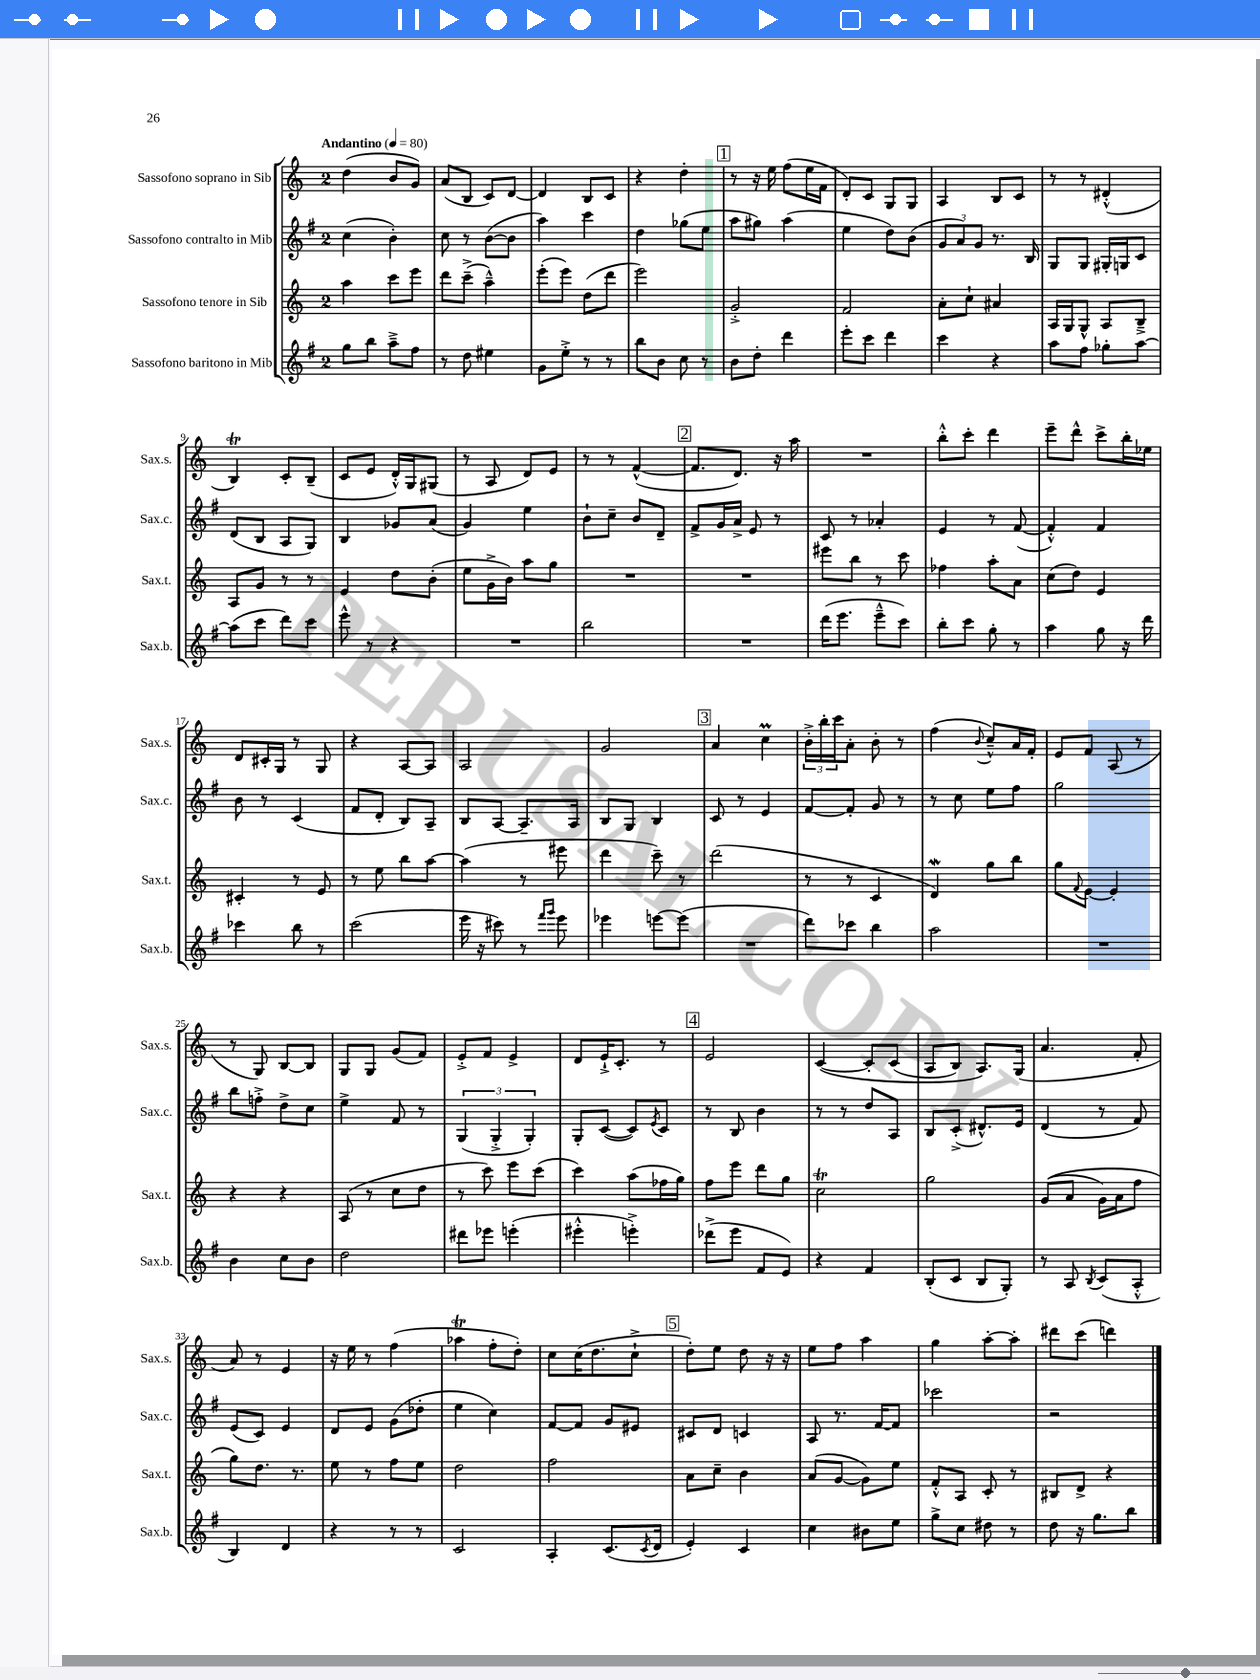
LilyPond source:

<<
\new StaffGroup <<
\new Staff = "s0" \with { instrumentName = "Sassofono soprano in Sib" shortInstrumentName = "Sax.s." } {
    \clef treble \key c \major \once \override Staff.TimeSignature.style = #'single-digit \time 2/4 \tempo "Andantino" 4 = 80
    d''4( b'8 g'8) |
    a'8( b8 c'8) d'8~ |
    d'4 b8 c'8 |
    r4 d''4-. |
    \mark \markup { \box "1" } r8 r16 e''16 f''8( e''16 f'16 |
    d'8-.) c'8 g8 g8 |
    a4 b8 c'8 |
    r8 r8 dis'4-.-^( |
    b4\trill) c'8-. b8--( |
    c'8 e'8 d'16-.-^) g16 gis8( |
    r8 a8 d'8) e'8 |
    r8 r8 f'4~-^( |
    \mark \markup { \box "2" } f'8. d'8.) r16 a''16 |
    R2 |
    b''8-.-^ c'''8-. d'''4 |
    e'''8-- d'''8-^ c'''8-> b''16-. ees''16 |
    d'8 cis'16-. g16 r8 g8 |
    r4 a8~ a8 |
    a2 |
    g'2 |
    \mark \markup { \box "3" } a'4 c''4\prall |
    \tuplet 3/2 { b'16-.-> b''16-. c'''16 } a'8-. b'8-. r8 |
    f''4( \appoggiatura { b'8 } c''8---^) a'16 f'16-. |
    e'8 f'8 a8( r8 |
    r8 g8) b8~ b8 |
    g8 g8 g'8( f'8) |
    e'8-.-> f'8 e'4-> |
    d'8 e'16-!-> c'8.-. r8 |
    \mark \markup { \box "4" } e'2 |
    c'4~\( c'8-. c'8( |
    a8 b8) a8.\) g16( |
    a'4. f'8-. |
    a'8) r8 e'4 |
    r16 e''16 r8 f''4( |
    aes''4\trill f''8-. d''8-.) |
    c''8 c''16( d''8. c''8-!-> |
    \mark \markup { \box "5" } d''8-.) e''8 d''8 r16 r16 |
    e''8 f''8 a''4 |
    g''4 a''8~-. a''8-. |
    dis'''8 c'''8( d'''4) \bar "|." |
}
\new Staff = "s1" \with { instrumentName = "Sassofono contralto in Mib" shortInstrumentName = "Sax.c." } {
    \clef treble \key g \major \once \override Staff.TimeSignature.style = #'single-digit \time 2/4
    c''4( b'4-.) |
    c''8 r8 b'8~( b'8 |
    a''4) c'''4 |
    d''4 ges''8( e''8 |
    \mark \markup { \box "1" } a''8 gis''8) a''4( |
    e''4 d''8) b'8( |
    \tuplet 3/2 { g'8 a'8) g'8 } r8. b16 |
    g8 g8 gis16-. g16 c'8 |
    d'8( b8 a8 g8) |
    b4 ges'8 a'8( |
    g'4) e''4 |
    b'8-! c''8-- b'8 d'8-- |
    \mark \markup { \box "2" } fis'8-> g'16 a'16-> e'8 r8 |
    c'8 r8 aes'4-. |
    e'4 r8 fis'8~( |
    fis'4-.-^) fis'4 |
    b'8 r8 c'4( |
    fis'8 d'8-. b8) a8-- |
    b8 a8~ a8.-- a16 |
    b8 g8 b4 |
    \mark \markup { \box "3" } c'8 r8 e'4 |
    fis'8~ fis'8-. g'8 r8 |
    r8 c''8 e''8 fis''8 |
    g''2 |
    b''8 f''8-.-> d''8-> c''8 |
    e''4-> fis'8 r8 |
    \tuplet 3/2 { g4( g4-.-> g4-.) } |
    g8-. c'8~( c'8) \acciaccatura { e'8 } c'8 |
    \mark \markup { \box "4" } r8 b8 b'4 |
    r8 r8 d''8 a8 |
    b8 c'8-.->( dis'8.-^) e'16 |
    d'4( r8 fis'8) |
    e'8( c'8) e'4 |
    d'8 e'8 g'8( des''8-. |
    e''4 c''4) |
    fis'8~ fis'8 g'8 eis'8 |
    \mark \markup { \box "5" } cis'8 d'8 c'4 |
    a8 r8. fis'16~ fis'8 |
    ces'''2 |
    r2 \bar "|." |
}
\new Staff = "s2" \with { instrumentName = "Sassofono tenore in Sib" shortInstrumentName = "Sax.t." } {
    \clef treble \key c \major \once \override Staff.TimeSignature.style = #'single-digit \time 2/4
    a''4 c'''8 e'''8 |
    d'''8 c'''8--->( a''4---^) |
    e'''8-.( e'''8) d''8( d'''8 |
    e'''2) |
    \mark \markup { \box "1" } g'2-.-> |
    f'2 |
    a'8-. c''8-! ais'4 |
    a16 g16 g8-^ a8 b8---> |
    a8 g'8 r8 r8 |
    e'4 d''8 b'8-.( |
    e''8 g'16-> b'16) a''8 g''8 |
    R2 |
    \mark \markup { \box "2" } R2 |
    eis'''8 b''8 r8 c'''8 |
    fes''4 a''8-. a'8 |
    c''8( d''8) e'4 |
    cis'4-. r8 e'8 |
    r8 e''8 b''8 a''8~ |
    a''4( r8 eis'''8 |
    d'''4 c'''8--) r8 |
    \mark \markup { \box "3" } d'''2( |
    r8 r8 c'4 |
    d'4\mordent) g''8 b''8 |
    g''8 \appoggiatura { f'8 } e'8~ e'4-. |
    r4 r4 |
    a8( r8 c''8 d''8 |
    r8 c'''8) e'''8 c'''8( |
    c'''4) a''8( fes''16 g''16) |
    \mark \markup { \box "4" } f''8 e'''8 d'''8 g''8 |
    c''2\trill |
    g''2 |
    g'8(\( a'8 g'16) a'16 f''8 |
    g''8\) d''8. r8. |
    e''8 r8 f''8 e''8 |
    d''2 |
    f''2 |
    \mark \markup { \box "5" } a'8 c''8-- b'4 |
    a'8( g'8~ g'8) e''8 |
    f'8-.-^ a8 c'8-. r8 |
    bis8 d'8-> r4 \bar "|." |
}
\new Staff = "s3" \with { instrumentName = "Sassofono baritono in Mib" shortInstrumentName = "Sax.b." } {
    \clef treble \key g \major \once \override Staff.TimeSignature.style = #'single-digit \time 2/4
    g''8 b''8 a''8---> fis''8 |
    r8 d''8 eis''4 |
    g'8 e''8-.-> r8 r8 |
    b''8 b'8 c''8 r8 |
    \mark \markup { \box "1" } b'8 d''8-. d'''4 |
    e'''8-. c'''8 d'''4 |
    c'''4 r4 |
    a''8 fis''8 ges''8-. a''8~ |
    a''8( c'''8 d'''8) c'''8 |
    e'''8-^ r8 r4 |
    R2 |
    b''2 |
    \mark \markup { \box "2" } R2 |
    d'''16( e'''8. e'''8---^ c'''8) |
    b''8-. c'''8 g''8-. r8 |
    a''4 g''8 r16 d'''16 |
    ces'''4 b''8 r8 |
    c'''2( |
    e'''16 r16 cis'''8) r8 \grace { fis'''16 g'''16 } e'''8 |
    ees'''4 e'''8~ e'''8( |
    \mark \markup { \box "3" } R2 |
    d'''8) ces'''8 b''4 |
    a''2 |
    R2 |
    b'4 c''8 b'8 |
    d''2 |
    dis'''8 ees'''8 e'''4-.( |
    eis'''4-.-^ e'''4-.->) |
    \mark \markup { \box "4" } des'''8->( e'''8 fis'8 e'8) |
    r4 fis'4 |
    b8-.( c'8 b8 g8-.) |
    r8 a8 \acciaccatura { b8 } c'8( a8-.-^ |
    b4) d'4 |
    r4 r8 r8 |
    c'2 |
    a4-. c'8.( \acciaccatura { c'8 } d'16 |
    \mark \markup { \box "5" } e'4-.) c'4 |
    c''4 bis'8 e''8 |
    g''8-> c''8 dis''8 r8 |
    d''8 r16 g''8. b''8 \bar "|." |
}
>>
>>
